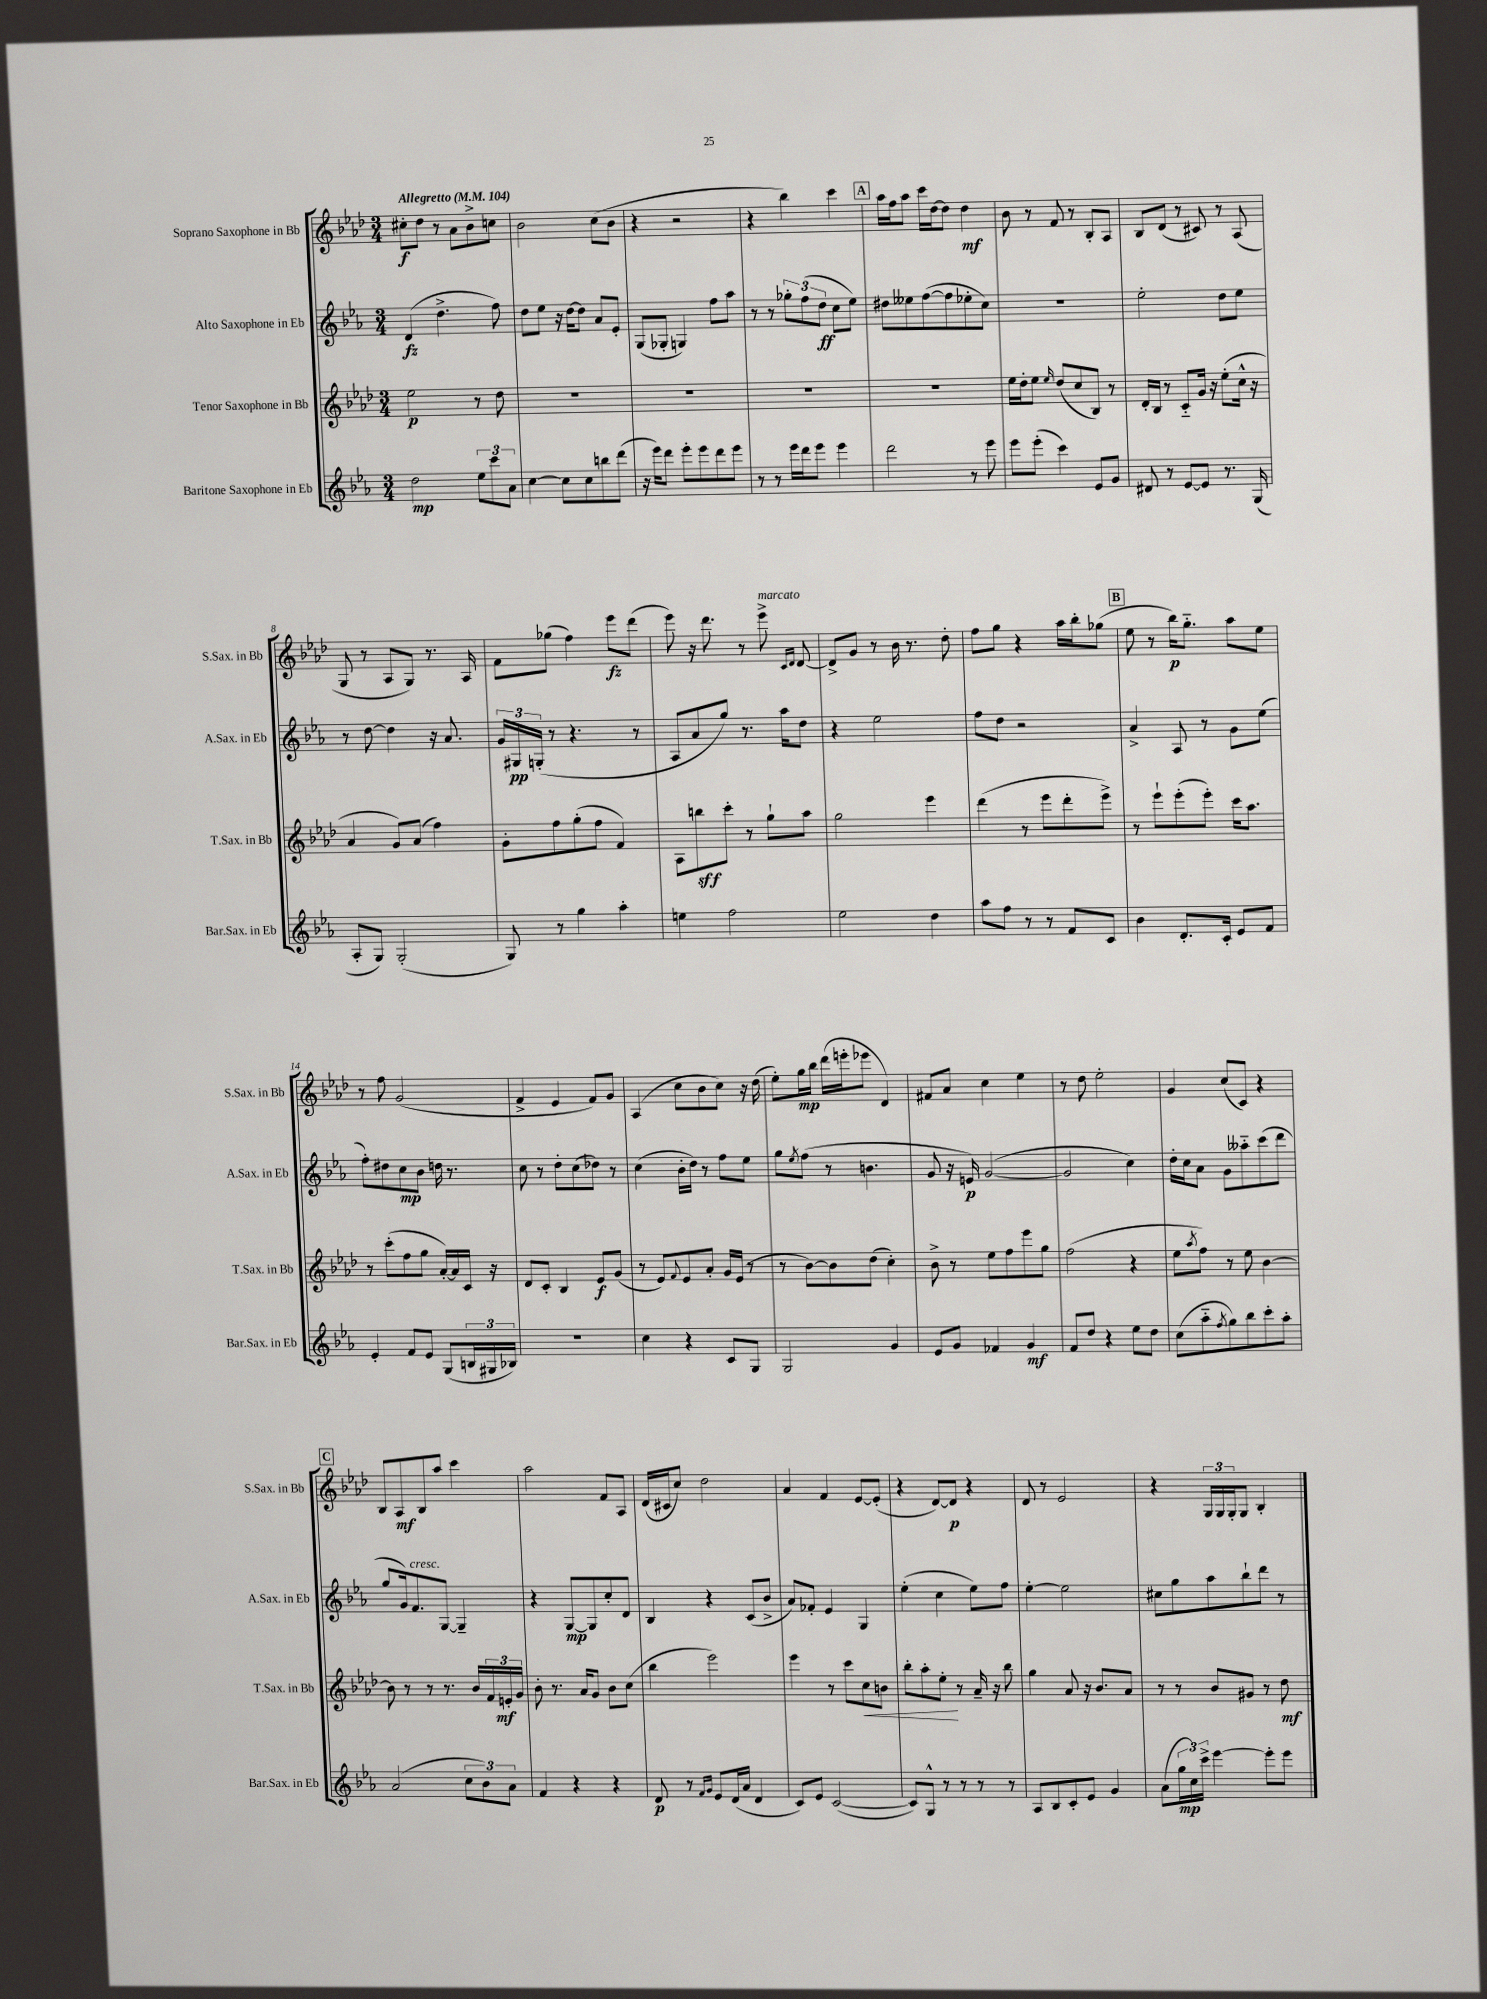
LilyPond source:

<<
\new StaffGroup <<
\new Staff = "s0" \with { instrumentName = "Soprano Saxophone in Bb" shortInstrumentName = "S.Sax. in Bb" } {
    \clef treble \key aes \major \numericTimeSignature \time 3/4 \tempo "Allegretto" 4 = 104
    cis''8-.\f des''8 r8 aes'8 bes'8-> c''8 |
    bes'2 c''8( bes'8 |
    r4 r2 |
    r4 bes''4) c'''4 |
    \mark \markup { \box "A" } aes''16 f''16 aes''8 c'''16 des''16~ des''8 des''4\mf |
    bes'8 r8 f'8 r8 bes8-. aes8 |
    bes8 des'8( r8 cis'8) r8 aes8( |
    g8 r8 aes8 g8) r8. aes16 |
    f'8 ges''8( f''4) ees'''8\fz des'''8( |
    ees'''8) r16 des'''8. r8 ees'''8->^\markup { \italic "marcato" } \grace { c'16 des'16 } des'8~ |
    des'8-> g'8 r8 bes'16 r8. des''8-. |
    f''8 g''8 r4 aes''16 bes''16-. ges''8( |
    \mark \markup { \box "B" } ees''8 r8 bes''16\p) g''8.-_ aes''8 ees''8 |
    r8 f''8 g'2( |
    f'4-> ees'4 f'8) g'8 |
    aes4( c''8 bes'8 c''8) r16 des''16( |
    ees''8-.) g''16\mp bes''16 des'''16( e'''16-. ees'''8 des'4) |
    fis'8 aes'8 c''4 ees''4 |
    r8 des''8 ees''2-. |
    g'4 c''8( c'8) r4 |
    \mark \markup { \box "C" } bes8 aes8\mf bes8 aes''8 c'''4 |
    aes''2 f'8 aes8 |
    des'16( cis'16 c''8) des''2 |
    aes'4 f'4 ees'8~ ees'8-.( |
    r4 des'8~) des'8\p r4 |
    des'8 r8 ees'2 |
    r4 \tuplet 3/2 { g16 g16 g16-. } g8 bes4-. \bar "|." |
}
\new Staff = "s1" \with { instrumentName = "Alto Saxophone in Eb" shortInstrumentName = "A.Sax. in Eb" } {
    \clef treble \key ees \major \numericTimeSignature \time 3/4
    d'4\fz( d''4.-> f''8) |
    d''8 ees''8 r16 d''16~ d''8 aes'8 ees'8-. |
    g8( ges8-. g4) f''8 aes''8 |
    r8 r8 \tuplet 3/2 { ges''8-. f''8( d''8\ff } c''8 ees''8) |
    \mark \markup { \box "A" } dis''8 eeses''8 f''8~( f''8 ees''8-. c''8) |
    R2. |
    ees''2-. d''8 ees''8 |
    r8 d''8~ d''4 r16 aes'8. |
    \tuplet 3/2 { g'16 gis16\pp g16-.( } r8 r4. r8 |
    aes8 aes'8 g''8) r8. aes''16 d''8 |
    r4 ees''2 |
    f''8 d''8 r2 |
    \mark \markup { \box "B" } aes'4-> aes8 r8 g'8 ees''8( |
    f''8-.) dis''8 c''8\mp bes'8 d''16 r8. |
    c''8 r8 d''8-. c''8( des''8) r8 |
    c''4( bes'16-. d''16) r8 f''8 ees''8 |
    g''8 \acciaccatura { ees''8 } f''8( r8 b'4. |
    g'8 r16 e'16\p) g'2~( |
    g'2 c''4) |
    d''16-. c''16 aes'8 g'8 aeses''8-_ c'''8( d'''8 |
    \mark \markup { \box "C" } g''8 g'16) f'8.^\markup { \italic "cresc." } g8~ g4-- |
    r4 g8~\mp g8 c''8-. d'8 |
    bes4 r4 c'8( bes'8-> |
    aes'8) fes'8-. ees'4 g4 |
    ees''4-.( c''4 ees''8) f''8 |
    ees''4~-. ees''2 |
    cis''8 g''8 aes''8 bes''8-! d'''8 r8 \bar "|." |
}
\new Staff = "s2" \with { instrumentName = "Tenor Saxophone in Bb" shortInstrumentName = "T.Sax. in Bb" } {
    \clef treble \key aes \major \numericTimeSignature \time 3/4
    ees''2\p r8 des''8 |
    R2. |
    R2. |
    R2. |
    \mark \markup { \box "A" } R2. |
    ees''16 des''16-. ees''8 \grace { ees''16 } des''8( c''8 bes8) r8 |
    des'16-. bes16 r8 c'8-_ g'16 r16 ees''8-.( c''16-^ r16 |
    aes'4 g'8) aes'8( f''4) |
    g'8-. f''8 g''8-.( f''8 f'4) |
    aes8 b''8\sff c'''8-. r8 g''8-! aes''8 |
    g''2 ees'''4 |
    des'''4( r8 ees'''8 des'''8-. ees'''8->) |
    \mark \markup { \box "B" } r8 ees'''8-! ees'''8-.( ees'''8-.) c'''16 aes''8. |
    r8 c'''8-.( f''8 g''8 aes'16~-.) aes'16 c'16 r16 |
    des'8 c'8-. bes4 ees'8\f g'8( |
    r8 ees'8) \appoggiatura { f'8 } ees'8 aes'8-. g'16 ees'16( r8 |
    r8 bes'8~) bes'8 des''8( c''4-.) |
    bes'8-> r8 ees''8 f''8 ees'''8 g''8 |
    f''2( r4 |
    ees''8 \acciaccatura { aes''8 } f''8) r8 ees''8 bes'4~ |
    \mark \markup { \box "C" } bes'8 r8 r8 r8. bes'16 \tuplet 3/2 { f'16 e'16-.\mf g'16 } |
    bes'8-. r8. aes'16 g'8 bes'8 c''8( |
    bes''4 ees'''2) |
    ees'''4 r8 c'''8 c''8\< b'8 |
    bes''8-. aes''8-. ees''8-.\! r8 aes'16-- r16 bes''8 |
    g''4 aes'8 r16 bes'8. aes'8 |
    r8 r8 bes'8 gis'8 r8 des''8\mf \bar "|." |
}
\new Staff = "s3" \with { instrumentName = "Baritone Saxophone in Eb" shortInstrumentName = "Bar.Sax. in Eb" } {
    \clef treble \key ees \major \numericTimeSignature \time 3/4
    d''2\mp \tuplet 3/2 { ees''8 c'''8 aes'8 } |
    c''4~ c''8 c''8 b''8 d'''8( |
    r16 ees'''16) d'''8 ees'''8-. ees'''8 d'''8 ees'''8 |
    r8 r8 ees'''16 d'''16 ees'''8 ees'''4 |
    \mark \markup { \box "A" } d'''2 r8 ees'''8 |
    ees'''8 ees'''8-.( c'''4) ees'8 g'8 |
    dis'8 r8 ees'8~ ees'8 r8. g16( |
    aes8-. g8) g2-.( |
    g8) r8 g''4 aes''4-. |
    e''4 f''2 |
    ees''2 d''4 |
    aes''8 f''8 r8 r8 f'8 c'8 |
    \mark \markup { \box "B" } bes'4 d'8.-. c'16-. ees'8 f'8 |
    ees'4-. f'8 ees'8 g8( \tuplet 3/2 { b16 gis16 bes16) } |
    R2. |
    c''4 r4 c'8 g8 |
    g2 g'4 |
    ees'8 g'8 fes'4 g'4\mf |
    f'8 d''8 r4 ees''8 d''8 |
    c''8( aes''8-_ \acciaccatura { f''8 } g''8) bes''8 c'''8-. aes''8-. |
    \mark \markup { \box "C" } aes'2( \tuplet 3/2 { c''8 bes'8) aes'8 } |
    f'4 r4 r4 |
    d'8\p r8 \grace { f'16 g'16 } ees'8 d'16( aes'16 d'4 |
    c'8) ees'8 c'2~( |
    c'8) g8-^ r8 r8 r8 r8 |
    aes8 bes8 c'8-. ees'8 g'4 |
    aes'8( \tuplet 3/2 { g''16\mp c''16) c'''16-> } ees'''4~ ees'''8-. ees'''8 \bar "|." |
}
>>
>>
